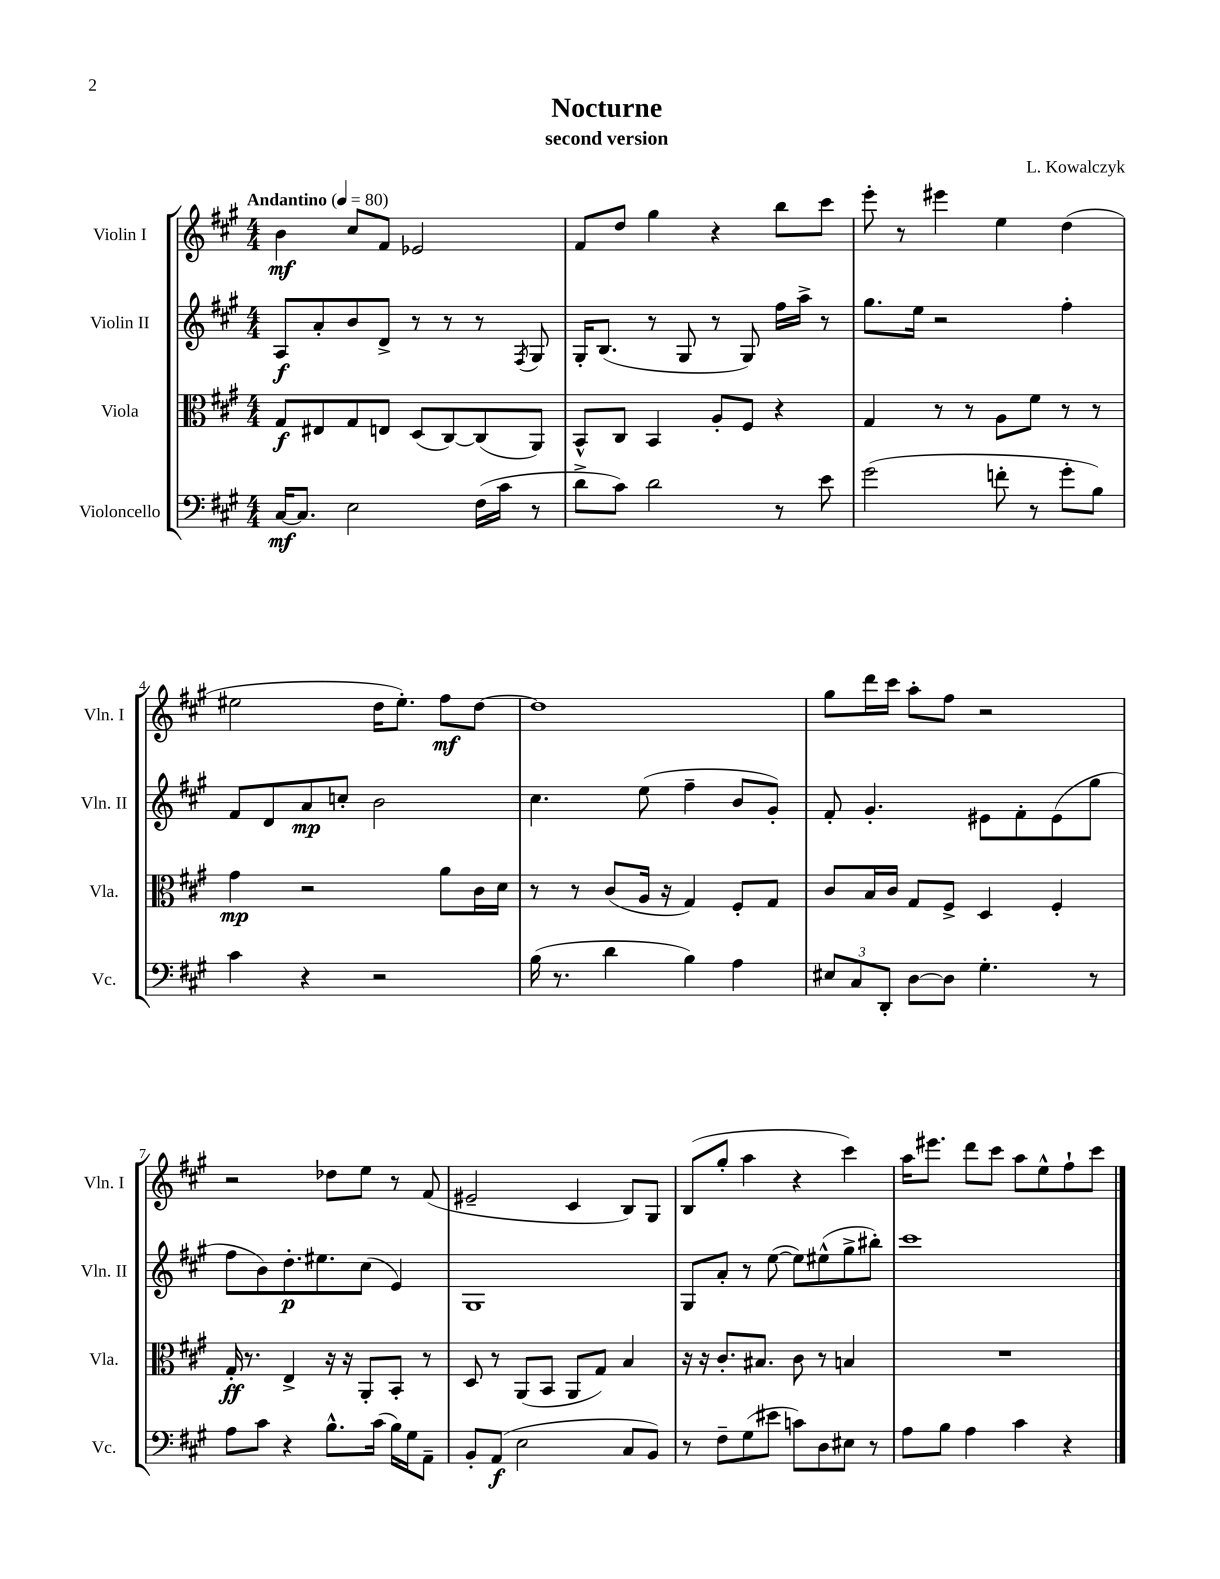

**kern	**kern	**kern	**kern
*staff4	*staff3	*staff2	*staff1
*clefF4	*clefC3	*clefG2	*clefG2
*k[f#c#g#]	*k[f#c#g#]	*k[f#c#g#]	*k[f#c#g#]
*M4/4	*M4/4	*M4/4	*M4/4
*MM80	*MM80	*MM80	*MM80
[16C#	8G#	8A	4b
8.C#]	.	.	.
.	8E#	8a'	.
2E	8G#	8b	8cc#
.	8E	8d^	8f#
.	(8D	8r	2e-
.	[8C#)	8r	.
(16F#	(8C#]	8r	.
16c#	.	.	.
.	.	8qF#	.
8r	8AA)	8G#	.
=	=	=	=
8d^	8BB^^	16G#'	8f#
.	.	(8.B	.
8c#)	8C#	.	8dd
2d	4BB	8r	4gg#
.	.	8G#	.
.	8A'	8r	4r
.	8F#	8G#)	.
8r	4r	16ff#	8bb
.	.	16aa^	.
8e	.	8r	8ccc#
=	=	=	=
(2g#	4G#	8.gg#	8eee'
.	.	.	8r
.	.	16ee	.
.	8r	2r	4eee#
.	8r	.	.
8f'	8A	.	4ee
8r	8f#	.	.
8g#'	8r	4ff#'	(4dd
8B)	8r	.	.
=	=	=	=
4c#	4g#	8f#	2ee#
.	.	8d	.
4r	2r	8a	.
.	.	8cc'	.
2r	.	2b	16dd
.	.	.	8.ee#')
.	8a	.	8ff#
.	16c#	.	[8dd
.	16d	.	.
=	=	=	=
(16B	8r	4.cc#	1dd]
8.r	.	.	.
.	8r	.	.
4d	(8c#	.	.
.	16A	(8ee	.
.	16r	.	.
4B)	4G#)	4ff#~	.
4A	8F#'	8b	.
.	8G#	8g#')	.
=	=	=	=
12E#	8c#	8f#'	8gg#
12C#	.	.	.
.	16B	4.g#'	16ddd
12DD'	.	.	.
.	16c#	.	16ccc#
[8D	8G#	.	8aa'
8D]	8F#^	.	8ff#
4.G#'	4D	8e#	2r
.	.	8f#'	.
.	4F#'	(8e#	.
8r	.	8gg#	.
=	=	=	=
8A	16G#'	8ff#	2r
.	8.r	.	.
8c#	.	8b)	.
4r	4E^	8.dd'	.
.	.	8.ee#	.
8.B^^	16r	.	8dd-
.	16r	.	.
.	8AA'	(8cc#	8ee
(16c#	.	.	.
16B)	8BB'	4e)	8r
16G#	.	.	.
8AA~	8r	.	(8f#
=	=	=	=
8BB'	8D	1G#	2e#~
(8AA	8r	.	.
2E	(8AA	.	.
.	8BB	.	.
.	8AA	.	4c#
.	8G#)	.	.
8C#	4B	.	8B)
8BB)	.	.	8G#
=	=	=	=
8r	16r	8G#	(8B
.	16r	.	.
8F#~	8.c#'	8a'	8gg#'
(8G#	.	8r	4aa
.	8.B#	.	.
8e#	.	([8ee	.
8c)	8c#	8ee])	4r
8D	8r	(8ee#^^	.
8E#	4B	8gg#^	4ccc#)
8r	.	8bb#')	.
=	=	=	=
8A	1r	1ccc#	16aa
.	.	.	8.eee#
8B	.	.	.
4A	.	.	8ddd
.	.	.	8ccc#
4c#	.	.	8aa
.	.	.	8ee^^
4r	.	.	8ff#`
.	.	.	8ccc#
==	==	==	==
*-	*-	*-	*-
